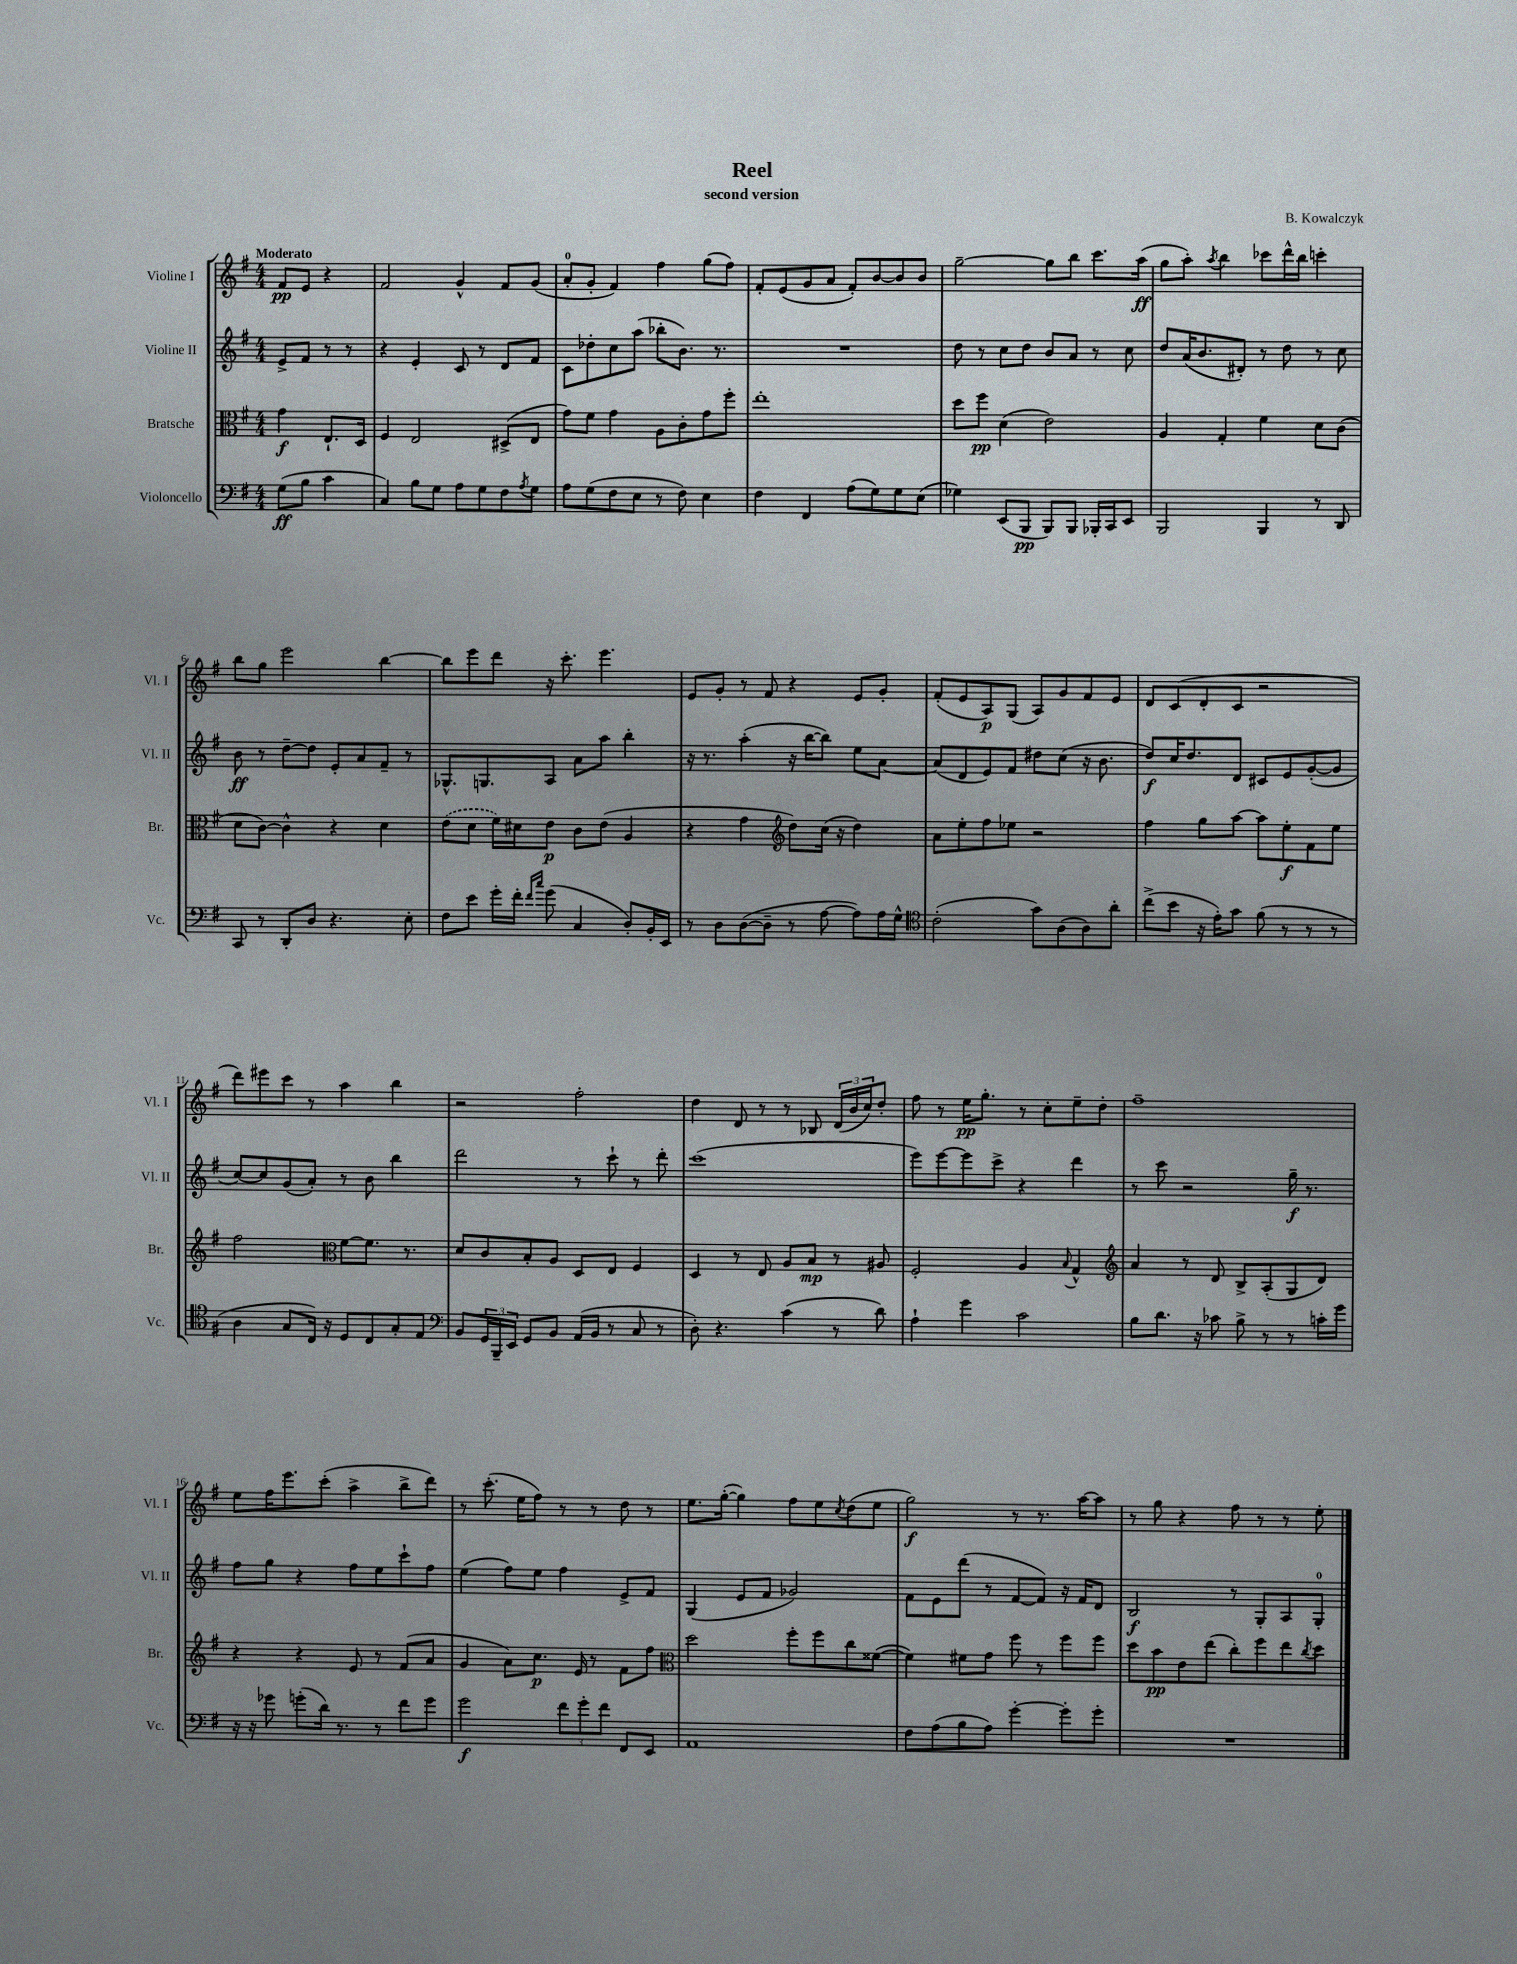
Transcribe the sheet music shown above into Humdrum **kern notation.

**kern	**kern	**kern	**kern
*staff4	*staff3	*staff2	*staff1
*clefF4	*clefC3	*clefG2	*clefG2
*k[f#]	*k[f#]	*k[f#]	*k[f#]
*M4/4	*M4/4	*M4/4	*M4/4
(8G\L	4g\	8e^/L	8f#/L
8B\J	.	8f#/J	8e/J
4c\	8.E`/L	8r	4r
.	.	8r	.
.	16D/Jk	.	.
=	=	=	=
4C/)	4F#/	4r	2f#/
8B\L	2E/	4e'/	.
8G\J	.	.	.
8A\L	.	8c/	4g^^/
8G\	.	8r	.
8F#\	(8D#^/L	8d/L	8f#/L
8qA/	.	.	.
8G\J	8E/J	8f#/J	(8g/J
=	=	=	=
8A\L	8g\L)	8c\L	8a'/L
(8G\	8f#\J	8dd-'\	8g'/J
8F#\	4g\	8cc\	4f#/)
8E\J	.	(8aa\J	.
8r	8A\L	8bb-'\L	4ff#\
8F#\)	8c'\	8.b\J)	.
4E\	8g\	.	(8gg\L
.	.	8.r	.
.	8ff#'\J	.	8ff#\J)
=	=	=	=
4F#\	1ee'	1r	8f#'/L
.	.	.	(8e/
4FF#/	.	.	8g/
.	.	.	8a/J
(8A\L	.	.	8f#'/L)
8G\)	.	.	[8b/
8G\	.	.	8b/]
(8E\J	.	.	8b/J
=	=	=	=
4G-\)	8dd\L	8dd\	[2gg~\
.	8ff#\J	8r	.
(8EE/L	(4d\	8cc\L	.
8BBB/J	.	8dd\J	.
8BBB/L)	2e\)	8b/L	8gg\]L
8BBB/J	.	8a/J	8bb\J
16BBB-'/LL	.	8r	8.ccc\L
16CC/J	.	.	.
8EE/J	.	8cc\	.
.	.	.	(16aa\Jk
=	=	=	=
2BBB/	4A/	8dd/L	8gg\L
.	.	(16a/K	8aa'\J)
.	.	8.b/	.
.	.	.	8qaa/
.	4G'/	.	4bb\
.	.	8d#'/J)	.
4BBB/	4f#\	8r	8ccc-\L
.	.	8dd\	16ddd^^\L
.	.	.	16bb\JJ
8r	8d\L	8r	4ccc'\
8DD/	(8c\J	8cc\	.
=	=	=	=
8CC/	8d\L	8b\	8bb\L
8r	[8c\J)	8r	8gg\J
8DD'/L	4c^^\]	[8dd~\L	2eee\
8D/J	.	8dd\]J	.
4.r	4r	8e'/L	.
.	.	8a/	.
.	4d\	8f#~/J	[4bb\
8E'\	.	8r	.
=	=	=	=
8F#\L	(8e\L	8.G-^^/L	8bb\]L
8e\J	8d\J	.	8eee\
.	.	8.G/	.
16g'\LL	16f#\LL)	.	8ddd\J
16f#'\JJ	16d#\J	.	.
16qqf#/LL	.	.	.
16qqcc/JJ	.	.	.
(8g\	8e\J	8A/J	16r
.	.	.	8.ccc'\
4C/	8c\L	8a\L	.
.	(8e\J	8aa\J	4.eee\
8D'/L)	4A/	4bb'\	.
16BB'/L	.	.	.
16EE/JJ	.	.	.
=	=	=	=
8r	4r	16r	8e/L
.	.	8.r	.
8D\L	.	.	8g'/J
([8D\	4g\	(4aa'\	8r
8D~\]J	.	.	8f#/
*	*clefG2	*	*
8r	8dd\L)	16r	4r
.	.	[16bb\LK	.
[8A\	(16cc\Jk	8bb\]J)	.
.	16r	.	.
8A\]L)	4dd\)	8ee\L	8e/L
16A\L	.	[8a\J	8g'/J
16G^^\JJ	.	.	.
=	=	=	=
*clefC4	*	*	*
(2c'\	8a\L	(8a/]L	(8f#'/L
.	8ee'\	8d/	8e/
.	8ff#\	8e/)	8A/)
.	8ee-\J	8f#/J	(8G/J
8g\L)	2r	8dd#\L	8A/L)
(8A\	.	(8cc\J	8g/
8A\)	.	16r	8f#/
.	.	8.b\	.
8a'\J	.	.	8e/J
=	=	=	=
(8cc^\L	4ff#\	8dd/L)	8d/L
8b\J	.	16cc/K	(8c/
.	.	8.dd/	.
16r	8gg\L	.	8d'/
16e'\LK)	.	.	.
8g\J	[8aa\J	8d/J	8c/J
(8f#\	8aa\]L	8c#/L	2r
8r	8ee'\	8e/	.
8r	8f#\	([8g'/	.
8r	8ee\J	8g/]J	.
=	=	=	=
4A\	2ff#\	[8cc/L)	8ddd\L)
.	.	8cc/]	8eee#\
8G/L	.	(8g/	8ccc\J
16C/Jk)	.	8a'/J)	8r
16r	.	.	.
*	*clefC3	*	*
8D/L	[8f#\L	8r	4aa\
8C/	8.f#\]J	8b\	.
8G'/	.	4bb\	4bb\
.	8.r	.	.
8E/J	.	.	.
=	=	=	=
*clefF4	*	*	*
8BB/L	8d/L	2ddd\	2r
24GG/L	8c/	.	.
24BBB~/	.	.	.
24EE/JJ	.	.	.
8GG/L	8B'/	.	.
8BB/J	8A/J	.	.
(16AA/LL	8D/L	8r	2ff#'\
16BB/JJ	.	.	.
8r	8E/J	8ccc`\	.
8C/	4F#/	8r	.
8r	.	8ddd'\	.
=	=	=	=
8D'\)	4D/	(1ccc	4dd\
4.r	.	.	.
.	8r	.	8d/
.	8E/	.	8r
(4c\	8A/L	.	8r
.	8B/J	.	8B-/
8r	8r	.	(24d/LL
.	.	.	24b/
.	.	.	24cc/J)
8d\)	8A#/	.	8dd'/J
=	=	=	=
4A`\	2F#'/	8eee\L)	8ff#\
.	.	[8eee\	8r
4g\	.	8eee\]	16ee\LK
.	.	.	8.gg'\J
.	.	8ccc^\J	.
2c\	4A/	4r	8r
.	.	.	8cc'\L
.	8qqB/	.	.
.	4G^^/	4ddd\	8ee~\
.	.	.	8dd'\J
=	=	=	=
*	*clefG2	*	*
8B\L	4a/	8r	1ff#~
8.d\J	.	8ccc\	.
.	8r	2r	.
16r	.	.	.
8c-\	8d/	.	.
8B^\	8B^/L	.	.
8r	(8A'/	.	.
8r	8G/	16gg~\	.
.	.	8.r	.
16c'\LL	8d/J)	.	.
16g\JJ	.	.	.
=	=	=	=
16r	4r	8ff#\L	8ee\L
16r	.	.	.
8g-\	.	8gg\J	16ff#\K
.	.	.	8.eee\
(8g'\L	4r	4r	.
16d\Jk)	.	.	(8ccc'\J
8.r	.	.	.
.	8e/	8ff#\L	4aa^\
8r	8r	8ee\	.
8f#\L	(8f#/L	8ccc`\	8bb^\L
8g\J	8a/J	8ff#\J	8ddd\J)
=	=	=	=
2g\	4g/	(4ee\	8r
.	.	.	(8.ccc'\
.	8a\L)	8ff#\L)	.
.	.	.	16ee\LK
.	8.cc\J	8ee\J	8ff#\J)
12f#\L	.	4ff#\	8r
.	16e/	.	.
12g'\	.	.	.
.	8r	.	8r
12f#\J	.	.	.
8FF#/L	8f#\L	8e^/L	8dd\
8EE/J	8ff#\J	8f#/J	8r
=	=	=	=
*	*clefC3	*	*
1AA	2dd\	(4G/	8.ee\L
.	.	.	([16gg'\Jk
.	.	8e/L	4gg\])
.	.	8f#/J	.
.	8ff#'\L	2g-/)	8ff#\L
.	8ff#\	.	8ee\
.	.	.	8qcc/
.	8cc\	.	(8dd\
.	([8f##\J	.	8ee\J
=	=	=	=
8F#\L	4f##\])	8f#\L	2gg\)
(8A\	.	8e\	.
8B\	8f#\L	(8ddd\J	.
8A\J)	8g\J	8r	.
[4g'\	8ff#\	[8f#/L	8r
.	8r	8f#/]J)	8.r
8g'\]L	8ff#\L	16r	.
.	.	16f#/LK	[16aa\LK
8g'\J	8ff#\J	8d/J	8aa\]J
=	=	=	=
1r	8dd\L	2B/	8r
.	8b\	.	8gg\
.	8e\	.	4r
.	(8ee\J	.	.
.	8cc'\L)	8r	8ff#\
.	8ff#\	8G'/L	8r
.	8ee\	8A/	8r
.	8qcc/	.	.
.	8dd\J	8G'/J	8ee'\
==	==	==	==
*-	*-	*-	*-
